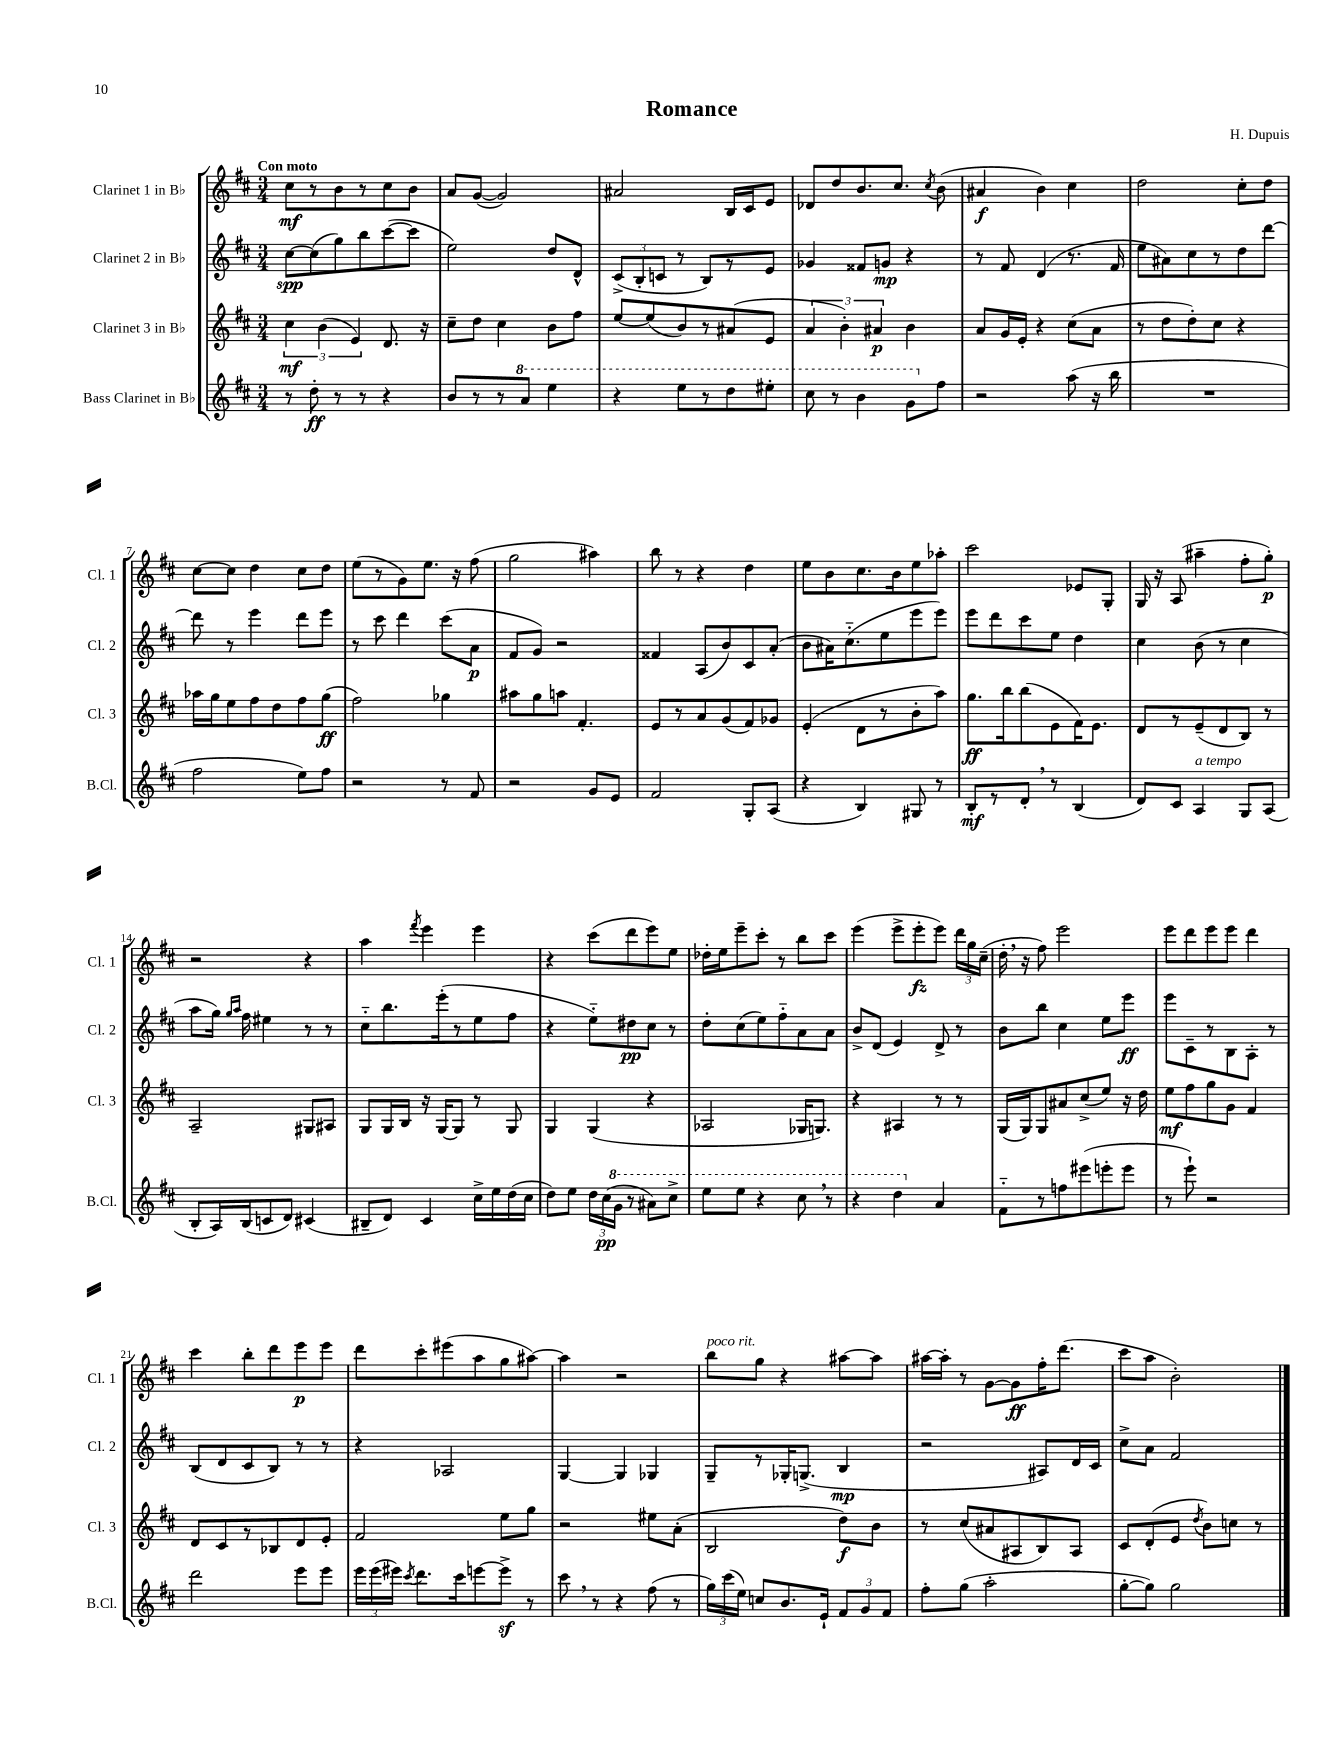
\header { title = "Romance" composer = "H. Dupuis" }
<<
\new StaffGroup <<
\new Staff = "s0" \with { instrumentName = "Clarinet 1 in Bb" shortInstrumentName = "Cl. 1" } {
    \clef treble \key d \major \numericTimeSignature \time 3/4 \tempo "Con moto"
    \autoBeamOff cis''8[\mf r8 b'8 r8 cis''8 b'8] |
    a'8[ g'8]~( g'2) |
    ais'2 b16[ cis'16 e'8] |
    des'8[ d''8 b'8. cis''8.] \acciaccatura { cis''8 } b'8( |
    ais'4\f b'4) cis''4 |
    d''2 cis''8[-. d''8] |
    cis''8[~ cis''8] d''4 cis''8[ d''8] |
    e''8[( r8 g'8) e''8.] r16 fis''8( |
    g''2 ais''4) |
    b''8 r8 r4 d''4 |
    e''8[ b'8 cis''8. b'16 e''8 aes''8]-. |
    cis'''2 ees'8[ g8]-. |
    g16 r16 a8( ais''4-- fis''8[-. g''8]-.\p) |
    r2 r4 |
    a''4 \acciaccatura { fis'''8 } e'''4 e'''4 |
    r4 cis'''8[( d'''8 e'''8) e''8] |
    des''16[-. e''16 e'''8-- cis'''8]-. r8 b''8[ cis'''8] |
    e'''4( e'''8[-> e'''8-.\fz e'''8]) \tuplet 3/2 { d'''16[ g''16 cis''16]--( } |
    d''16-. \breathe r16 fis''8) e'''2 |
    e'''8[ d'''8 e'''8 e'''8] d'''4 |
    cis'''4 b''8[-. d'''8 e'''8\p e'''8] |
    d'''8[ cis'''8-. eis'''8( a''8 g''8 ais''8]~) |
    ais''4 r2 |
    b''8[^\markup { \italic "poco rit." } g''8] r4 ais''8[~ ais''8] |
    ais''16[~ ais''16]-. r8 g'8[~ g'8\ff fis''16-. d'''8.]( |
    cis'''8[ a''8] b'2-.) \bar "|." |
}
\new Staff = "s1" \with { instrumentName = "Clarinet 2 in Bb" shortInstrumentName = "Cl. 2" } {
    \clef treble \key d \major \numericTimeSignature \time 3/4
    \autoBeamOff cis''8[~\spp cis''8( g''8) b''8 cis'''8~( cis'''8] |
    e''2) d''8[ d'8]-^ |
    \tuplet 3/2 { cis'8[->( b8-. c'8] } r8 b8[) r8 e'8] |
    ges'4 fisis'8[ g'8]\mp r4 |
    r8 fis'8 d'4( r8. fis'16 |
    e''8[ ais'8) cis''8 r8 d''8 d'''8]~ |
    d'''8 r8 e'''4 d'''8[ e'''8] |
    r8 cis'''8 d'''4 cis'''8[( a'8]\p |
    fis'8[ g'8]) r2 |
    fisis'4 a8[( b'8) cis'8 a'8]-.( |
    b'8[ ais'16) cis''8.-_( e''8 e'''8 e'''8]) |
    e'''8[ d'''8 cis'''8 e''8] d''4 |
    cis''4 b'8( r8 cis''4 |
    a''8[ g''16]) \grace { g''16[ a''16] } fis''16 eis''4 r8 r8 |
    cis''8[-_ b''8. e'''16-.( r8 e''8 fis''8] |
    r4 e''8[-_) dis''8\pp cis''8] r8 |
    d''8[-. cis''8( e''8) fis''8-_ a'8 a'8] |
    b'8[-> d'8]( e'4) d'8-> r8 |
    b'8[ b''8] cis''4 e''8[ e'''8]\ff |
    e'''8[ cis'8-- r8 b8 a8]-. r8 |
    b8[( d'8 cis'8 b8]) r8 r8 |
    r4 aes2 |
    g4~ g4 ges4 |
    g8[-- r8 ges16-. g8.]->( b4\mp |
    r2 ais8[) d'16 cis'16] |
    cis''8[-> a'8] fis'2 \bar "|." |
}
\new Staff = "s2" \with { instrumentName = "Clarinet 3 in Bb" shortInstrumentName = "Cl. 3" } {
    \clef treble \key d \major \numericTimeSignature \time 3/4
    \autoBeamOff \tuplet 3/2 { cis''4\mf b'4( e'4) } d'8. r16 |
    cis''8[-- d''8] cis''4 b'8[ fis''8] |
    e''8[~ e''8( b'8) r8 ais'8( e'8] |
    \tuplet 3/2 { a'4 b'4-.) ais'4\p } b'4 |
    a'8[ g'16 e'16]-. r4 cis''8[( a'8] |
    r8 d''8[ d''8-.) cis''8] r4 |
    aes''16[ g''16 e''8 fis''8 d''8 fis''8 g''8]\ff( |
    fis''2) ges''4 |
    ais''8[ g''8 a''8] fis'4.-. |
    e'8[ r8 a'8 g'8( fis'8) ges'8] |
    e'4-.( d'8[ r8 b'8-. a''8]) |
    g''8.[\ff b''16 b''8( e'8 fis'16) e'8.] |
    d'8[ r8 e'8--( d'8 b8]) r8 |
    a2-- gis8[ ais8] |
    g8[ g16 b16] r16 g16[~ g8] r8 g8 |
    g4 g4( r4 |
    aes2 ges16[ g8.]) |
    r4 ais4 r8 r8 |
    g16[( g16) g8 ais'8 cis''8->( e''8]) r16 d''16 |
    e''8[\mf fis''8 g''8 g'8] fis'4 |
    d'8[ cis'8 r8 bes8 d'8 e'8]-. |
    fis'2 e''8[ g''8] |
    r2 eis''8[ a'8]-.( |
    b2 d''8[\f) b'8] |
    r8 cis''8[( ais'8 ais8 b8) ais8] |
    cis'8[ d'8-.( e'8] \acciaccatura { d''8 } b'8[) c''8] r8 \bar "|." |
}
\new Staff = "s3" \with { instrumentName = "Bass Clarinet in Bb" shortInstrumentName = "B.Cl." } {
    \clef treble \key d \major \numericTimeSignature \time 3/4
    \autoBeamOff r8 d''8-.\ff r8 r8 r4 |
    b'8[ r8 r8 \ottava #1 a''8] e'''4 |
    r4 e'''8[ r8 d'''8 eis'''8]-. |
    cis'''8 r8 b''4 g''8[ \ottava #0 fis''8] |
    r2 a''8( r16 b''16 |
    R2. |
    fis''2 e''8[) fis''8] |
    r2 r8 fis'8 |
    r2 g'8[ e'8] |
    fis'2 g8[-. a8]( |
    r4 b4) gis8 r8 |
    b8[-.\mf r8 d'8]-. \breathe r8 b4( |
    d'8[) cis'8] a4^\markup { \italic "a tempo" } g8[ a8]( |
    b8[-. a16) b16( c'8 d'8]) cis'4( |
    bis8[-- d'8]) cis'4 cis''16[-> e''16 d''16( cis''16] |
    d''8[) e''8] \tuplet 3/2 { d''16[ cis''16\pp( \ottava #1 g''16] } r8 ais''8[) cis'''8]-> |
    e'''8[ e'''8] r4 cis'''8 \breathe r8 |
    r4 d'''4 \ottava #0 a'4 |
    fis'8[-_ r8 f''8 eis'''8( e'''8-. e'''8] |
    r8 e'''8-!) r2 |
    d'''2 e'''8[ e'''8] |
    \tuplet 3/2 { e'''16[ e'''16( eis'''16]) } \acciaccatura { cis'''8 } d'''8.[ cis'''16 e'''8~ e'''8]->\sf r8 |
    cis'''8 \breathe r8 r4 fis''8( r8 |
    \tuplet 3/2 { g''16[) cis'''16( e''16]) } c''8[ b'8. e'16]-! \tuplet 3/2 { fis'8[ g'8 fis'8] } |
    fis''8[-. g''8]( a''2-. |
    g''8[~-. g''8]) g''2 \bar "|." |
}
>>
>>
